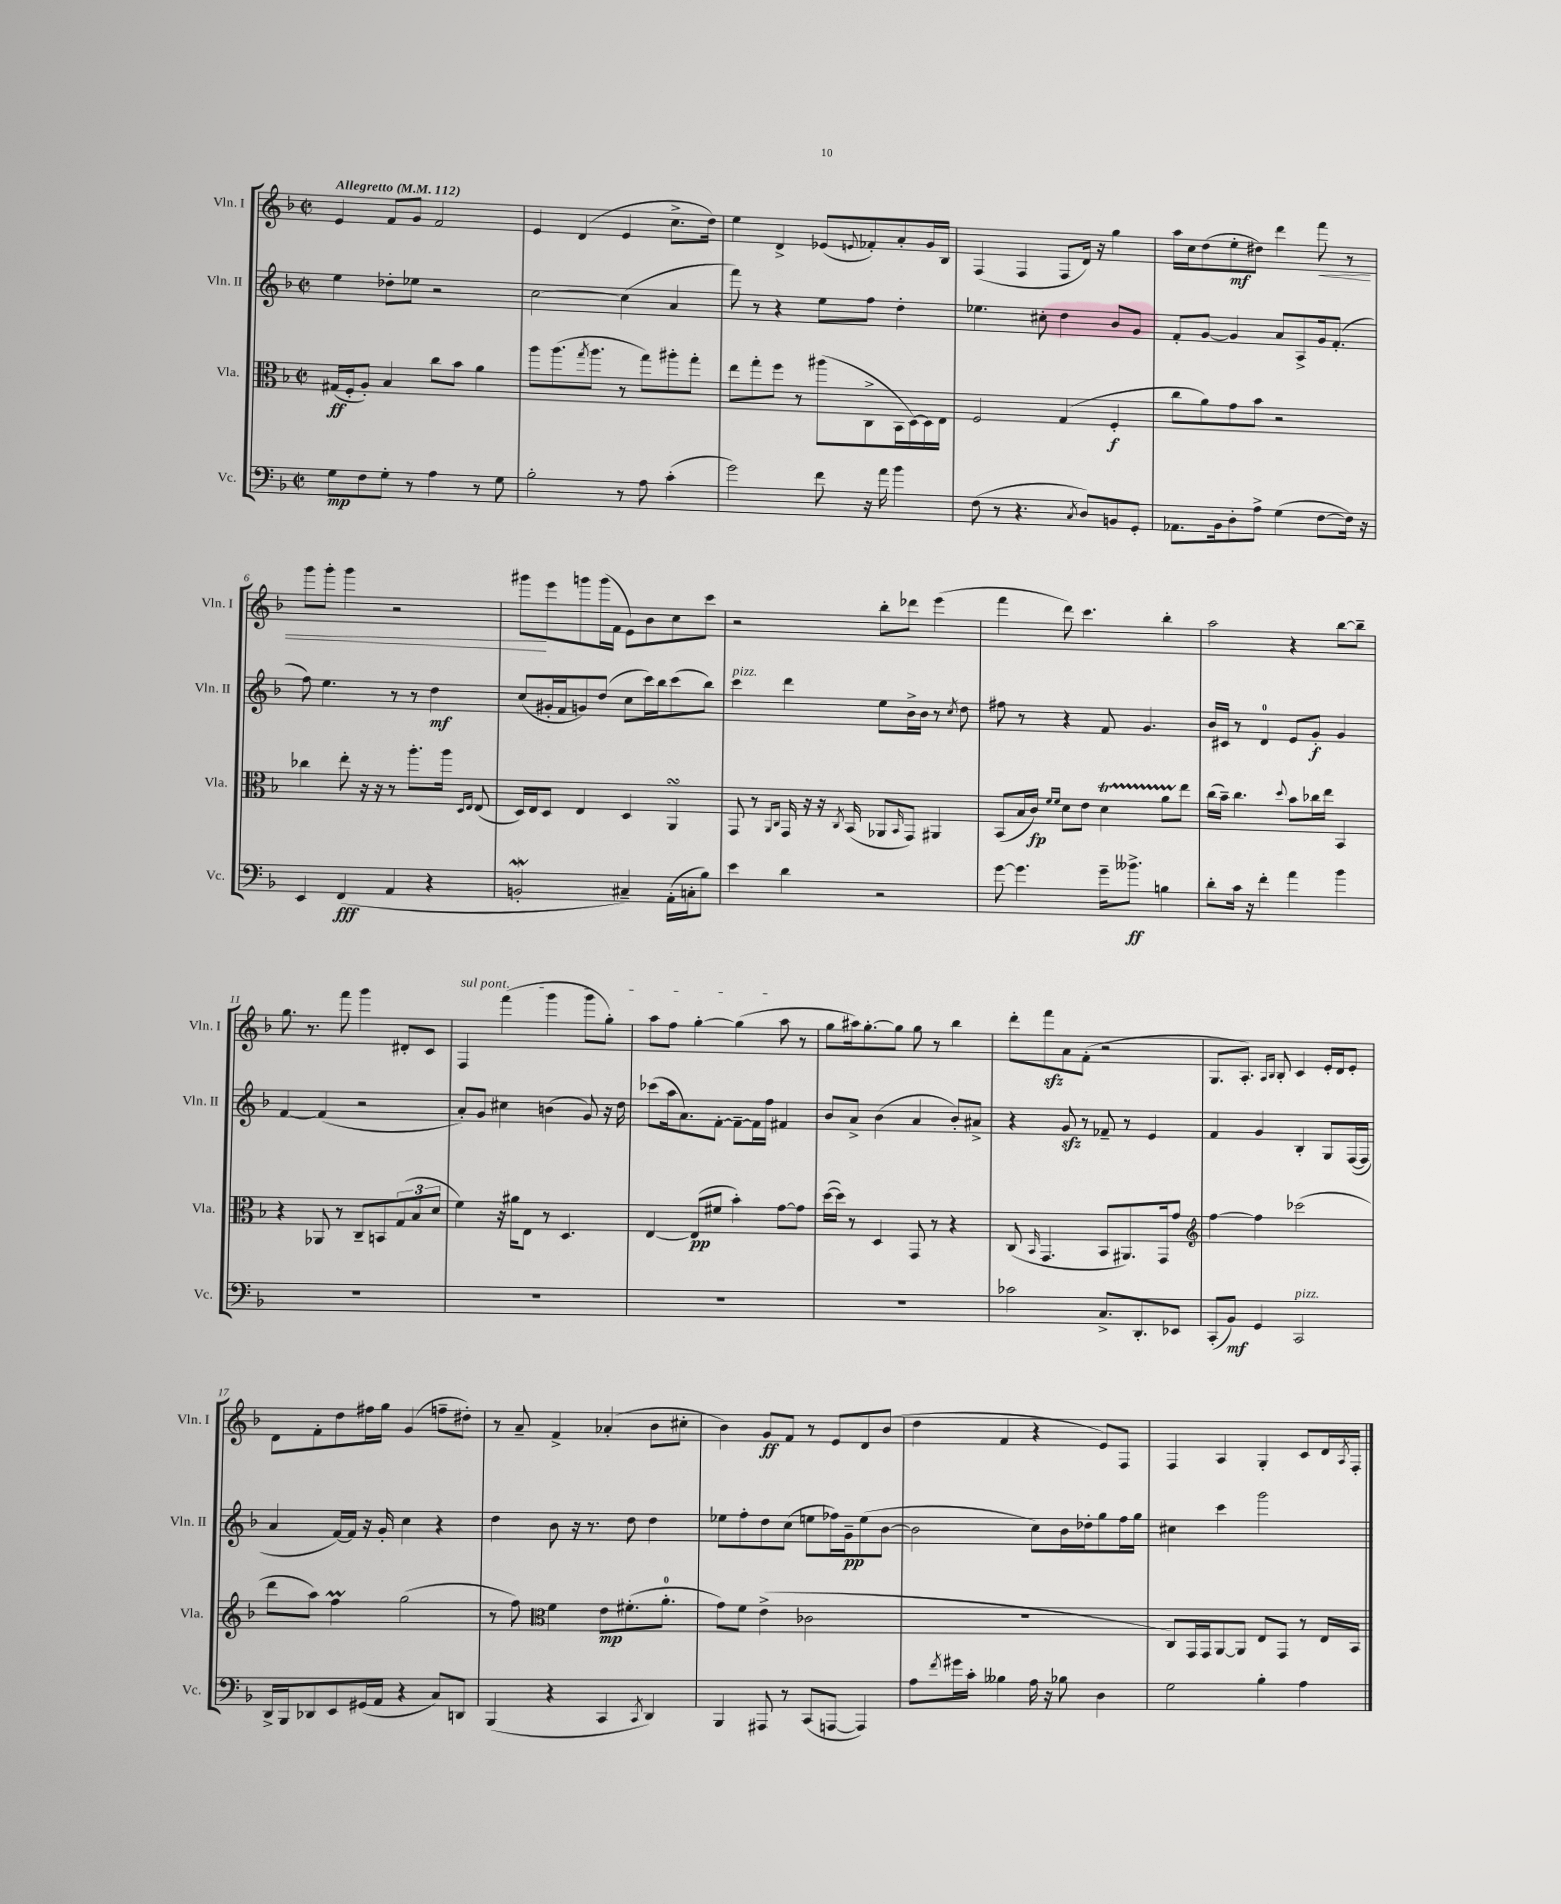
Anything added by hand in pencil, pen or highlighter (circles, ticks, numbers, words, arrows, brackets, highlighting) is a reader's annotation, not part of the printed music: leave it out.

**kern	**kern	**kern	**kern
*staff4	*staff3	*staff2	*staff1
*clefF4	*clefC3	*clefG2	*clefG2
*k[b-]	*k[b-]	*k[b-]	*k[b-]
*M2/2	*M2/2	*M2/2	*M2/2
*met(c|)	*met(c|)	*met(c|)	*met(c|)
*MM112	*MM112	*MM112	*MM112
8G	(16G#	4ee	4e
.	16F'	.	.
8F	8A')	.	.
8G'	4B-	8dd-'	8f
8r	.	8ee-	8g
4A	8cc	2r	2f
.	8b-	.	.
8r	4a	.	.
8G	.	.	.
=	=	=	=
2B-'	8aa	[2cc	4e
.	(8.aa	.	.
.	.	.	(4d
.	8qgg	.	.
.	8.aa	.	.
8r	8r	(4cc]	4e
8A	8gg)	.	.
(4c'	8aa#'	4a	8.cc^
.	8gg'	.	.
.	.	.	16dd)
=	=	=	=
2g)	8ee	8fff)	4ee
.	8gg'	8r	.
.	8ff	4r	4d^
.	8r	.	.
8f	(8aa#	8ee	(8e-
.	.	.	8qqe
16r	8C^	8ff	8f-')
16a	.	.	.
4b-	16BB-	4dd'	8a'
.	[16D)	.	.
.	16D]	.	16g
.	16E	.	16B-
=	=	=	=
(8F	2F	4.ee-	(4F
8r	.	.	.
4.r	.	.	4F
.	.	8cc#'	.
.	(4G	4dd	8F
8qC	.	.	.
8D)	.	.	16d)
.	.	.	16r
8BB	4F'	8b-	4gg
8GG'	.	8g	.
=	=	=	=
8.AA-	8cc	8f'	16aa
.	.	.	16cc
.	8a)	[8g	(8dd
16BB-	.	.	.
8D'	8g	4g]	8ee'
8A^	8b-	.	8dd#)
(4G	2r	8a	4ddd
.	.	8A^	.
[8F	.	16g	8fff
.	.	(8.f'	.
16F])	.	.	8r
16r	.	.	.
=	=	=	=
4EE	4cc-	8ff)	8ggg
.	.	4.ee	8ggg'
(4FF	8ee'	.	4ggg
.	16r	.	.
.	16r	.	.
4AA	8r	8r	2r
.	8.aa'	8r	.
4r	.	4dd	.
.	16aa	.	.
.	16qqD	.	.
.	16qqE	.	.
.	(8E	.	.
=	=	=	=
2BB'	16D)	(8cc	8ggg#
.	16E	.	.
.	8D	16g#'	8eee
.	.	16f	.
.	4E	8g)	8ggg
.	.	(8dd	(16ggg
.	.	.	16f
4C#~)	4D	8cc	8e)
.	.	16ccc)	8b-
.	.	16bb-	.
(16AA'	4AA	(8ccc	8cc
16C'	.	.	.
8B-)	.	8bb-)	8ccc
=	=	=	=
4e	8GG	4ccc	2r
.	8r	.	.
.	16qqAA	.	.
.	16qqC	.	.
4d	16GG	4ddd	.
.	16r	.	.
.	16r	.	.
.	8qC	.	.
.	(16BB-	.	.
2r	8AA-	8ee	8bb-'
.	16qqBB-	.	.
.	8GG)	16b-^	8ddd-
.	.	16b-	.
.	4AA#	8r	(4eee
.	.	8qcc	.
.	.	8dd	.
=	=	=	=
[8g	(8BB-	8ff#	4fff
4.g]	16B-	8r	.
.	16c)	.	.
.	16qqf	.	.
.	16qqf	.	.
.	8d	4r	8ddd)
.	8e	.	4.ccc
16g~	4d	8f	.
8.b--^	.	.	.
.	.	4.g	.
4B	8a	.	4bb-'
.	8ee	.	.
=	=	=	=
8d'	(16cc	16b-	2aa
.	16b-~)	16c#	.
16c	4.cc	8r	.
16r	.	.	.
4f'	.	4d	.
.	8qqdd	.	.
4a	8b-	8e	4r
.	16cc-	8g'	.
.	16ee	.	.
4b-	4BB-	4g	[8bb-
.	.	.	8bb-~]
=	=	=	=
1r	4r	[4f	8.gg
.	.	.	8.r
.	8AA-	(4f]	.
.	8r	.	8fff
.	8C~	2r	4ggg
.	8BB	.	.
.	(12G	.	8d#'
.	12B-	.	.
.	.	.	8c
.	12d	.	.
=	=	=	=
1r	4f)	8a')	4F
.	.	8g	.
.	16r	4cc#	(4fff
.	16a#	.	.
.	8E	.	.
.	8r	(4b	4ggg
.	4.D	.	.
.	.	8g)	8ggg
.	.	16r	8gg')
.	.	16dd	.
=	=	=	=
1r	[4E	(8ccc-	8aa
.	.	16aa	8ff
.	.	8.a)	.
.	(8E]	.	[4gg'
.	8f#	[8f'	.
.	4b-')	8f~_	(4gg]
.	.	16f]	.
.	.	16ff	.
.	[8g	4f#	8aa
.	8g]	.	8r
=	=	=	=
1r	([16dd	8b-	8gg
.	16dd])	.	.
.	8r	8a^	16aa#)
.	.	.	[8.gg'
.	4D	(4b-	.
.	.	.	8gg]
.	8GG	4a	8gg
.	8r	.	8r
.	4r	8b-')	4bb-
.	.	8a#^	.
=	=	=	=
2c-	(8C	4r	8ddd'
.	16qqBB-	.	.
.	4.GG	.	8fff
.	.	8g	8a
.	.	8r	(8f'
8.C^	8BB-	8f-~	2r
.	8.AA#)	8r	.
8.DD'	.	.	.
.	.	4e	.
.	16GG	.	.
8EE-	8g	.	.
=	=	=	=
*	*clefG2	*	*
(8CC'	[4ff	4f	8.G
8BB-)	.	.	.
.	.	.	8.A')
4GG	4ff]	4g	.
.	.	.	16qqA
.	.	.	16qqB-
.	.	.	8B-'
2CC	(2ccc-	4B-'	4c
.	.	8G	16e'
.	.	.	16d
.	.	([16F	8e'
.	.	16F]	.
=	=	=	=
16DD^	8ddd	4a	8d
16BBB-	.	.	.
8DD-	8aa)	.	8f'
8EE	4ff	[16f)	8dd
.	.	16f]	.
(16GG#	.	16r	16ff#
16AA	.	16g'	16gg
4r	(2gg	4cc	(4g
8C)	.	4r	8ff~
8DD	.	.	8dd#')
=	=	=	=
(4BBB-	8r	4dd	8r
.	8ff)	.	8a~
*	*clefC3	*	*
4r	4f	8b-	4f^
.	.	16r	.
.	.	8.r	.
4CC	8e	.	(4a-'
.	(8.f#'	8dd	.
8qCC	.	.	.
4DD)	.	4dd	8b-
.	8.a'	.	.
.	.	.	8cc#'
=	=	=	=
4BBB-	8g)	8ee-	4b-)
.	8f	8ff'	.
8AAA#	(4e^	8dd	8g
8r	.	(8cc	8f
(8CC	2c-	8ee	8r
[8AAA	.	16ff-)	8e
.	.	16g~	.
4AAA])	.	(8ee	8d
.	.	[8b-	(8b-
=	=	=	=
8A	1r	2b-]	4dd
8qf	.	.	.
16g#	.	.	.
16c'	.	.	.
4B--	.	.	4f
16A	.	8cc)	4r
16r	.	.	.
8B-	.	16b-	.
.	.	16dd-'	.
4D	.	8gg	8e)
.	.	16ff	8F
.	.	16gg	.
=	=	=	=
2G	8C)	4cc#	4F
.	16GG	.	.
.	16GG	.	.
.	[8AA	4ccc	4A
.	8AA]	.	.
4B-'	8E	2ggg	4G'
.	8GG	.	.
4A	8r	.	8c
.	16E	.	16d
.	.	.	8qA
.	16BB-	.	16F'
==	==	==	==
*-	*-	*-	*-
